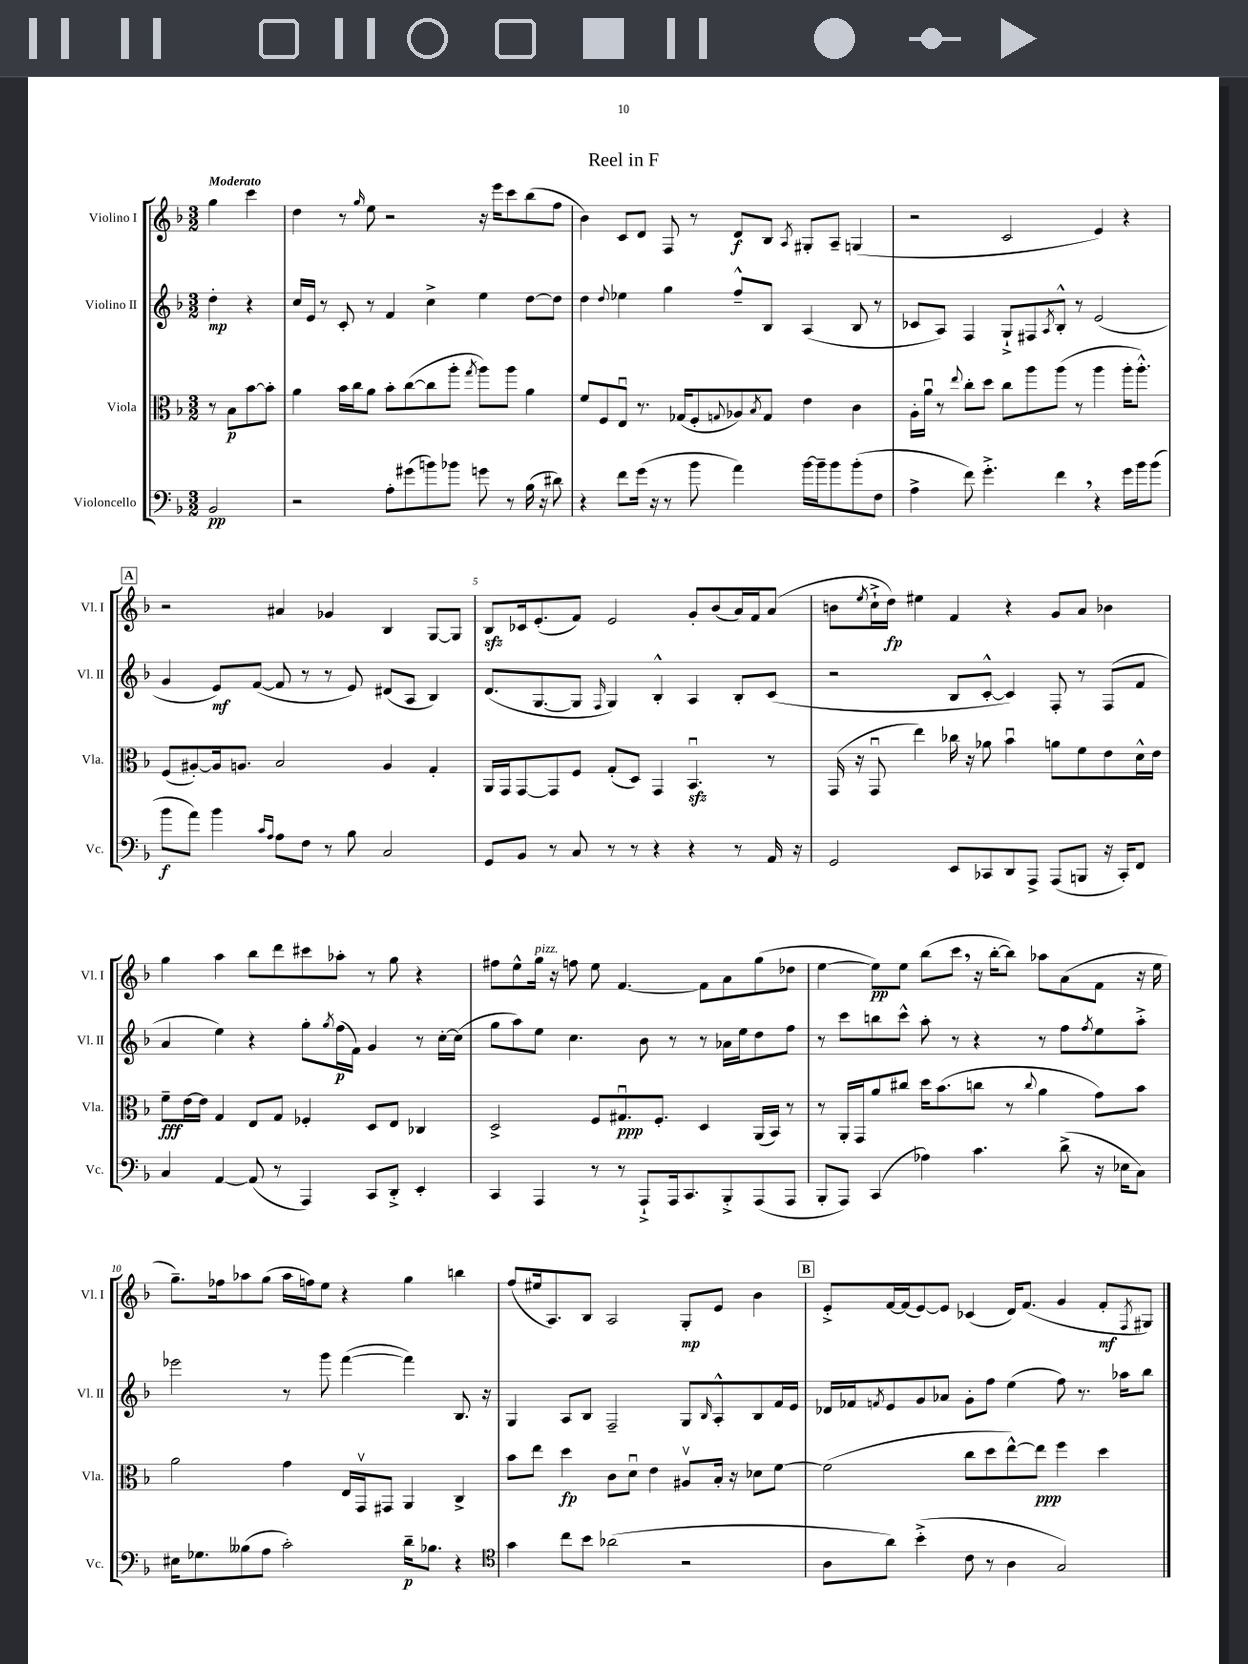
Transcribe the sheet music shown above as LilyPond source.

\header { title = "Reel in F" }
<<
\new StaffGroup <<
\new Staff = "s0" \with { instrumentName = "Violino I" shortInstrumentName = "Vl. I" } {
    \clef treble \key f \major \numericTimeSignature \time 3/2 \partial 2 \tempo "Moderato"
    g''4 c'''4 |
    d''4 r8 \grace { g''16 } e''8 r2 r16 e'''16 c'''8 bes''8( f''8 |
    bes'4) c'8 d'8 f8 r8 d'8\f bes8 \acciaccatura { a8 } gis8-. a8-- g4( |
    r2 c'2 e'4) r4 |
    \mark \markup { \box "A" } r2 ais'4 ges'4 bes4 g8~ g8 |
    bes8\sfz ces'16 e'8.-.( f'8) e'2 g'8-. bes'8( a'16) f'16 a'8( |
    b'8 \acciaccatura { e''8 } c''16-!-> d''16\fp) eis''4 f'4 r4 g'8 a'8 bes'4 |
    g''4 a''4 bes''8 d'''8 cis'''8 aes''8-. r8 g''8 r4 |
    fis''8 e''8-^ g''16^\markup { \italic "pizz." } r16 f''8 e''8 f'4.~ f'8 a'8 g''8( des''8 |
    e''4~ e''8\pp) e''8 bes''8( c'''8 \breathe r16 bes''16~-. bes''8) aes''8 a'8( f'8 r16 e''16 |
    g''8.--) fes''16 aes''8 g''8( aes''16 f''16) e''8 r4 g''4 b''4 |
    f''8( eis''16 a8.) bes8 a2 g8-.\mp e'8 bes'4 |
    \mark \markup { \box "B" } e'8-.-> f'16~ f'16( e'8~) e'8 ces'4( d'16) f'8.( g'4 f'8-.\mf \acciaccatura { f8 } gis8) \bar "|." |
}
\new Staff = "s1" \with { instrumentName = "Violino II" shortInstrumentName = "Vl. II" } {
    \clef treble \key f \major \numericTimeSignature \time 3/2 \partial 2
    d''4-.\mp r4 |
    c''16 e'16 r8 c'8-. r8 f'4 c''4-> e''4 d''8~ d''8 |
    d''4 \appoggiatura { d''8 } ees''4 g''4 f''8---^ bes8 a4( bes8 r8 |
    ces'8 a8) f4 g8-!-> fis8 \acciaccatura { a8 } bes8-.-^ r8 e'2( |
    \mark \markup { \box "A" } g'4 e'8\mf) f'8~( f'8 r8 r8 e'8) dis'8( a8 bes4) |
    d'8.( g8.~ g8 \grace { f16 } g4) bes4-.-^ a4 bes8-. c'8( |
    r2 bes8 c'8~-.-^ c'4) f8-. r8 f8( f'8 |
    a'4 e''4) r4 g''8-. \acciaccatura { g''8 } f''16\p( f'16) g'4 r8 c''16~-. c''16( |
    g''8 a''8) e''8 c''4. bes'8 r8 r8 aes'16 e''16 d''8 f''8 |
    r8 c'''8 b''8 c'''8-^ a''8-. r8 r4 r8 f''8 \acciaccatura { f''8 } e''8 a''8-.-> |
    ees'''2 r8 g'''8 f'''4~( f'''4) bes8. r16 |
    g4 a8 bes8 f2-- g8 \grace { bes16 } a8-.-^ bes8 f'16 e'16 |
    \mark \markup { \box "B" } des'16 fes'16 \acciaccatura { f'8 } e'8 g'8 aes'8 g'8-. f''8 e''4( f''8) r8. aes''16 bes''8 \bar "|." |
}
\new Staff = "s2" \with { instrumentName = "Viola" shortInstrumentName = "Vla." } {
    \clef alto \key f \major \numericTimeSignature \time 3/2 \partial 2
    r8 bes8\p bes'8~ bes'8-. |
    a'4 bes'16 c''16 a'8 bes'8-. c''8~( c''8 a''8-. \acciaccatura { g''8 } a''8) a''8 a'4 |
    f'8 f8 e8\downbow r8. ges16( f8-. \appoggiatura { g8 } aes8) \acciaccatura { bes8 } g8 e'4 c'4 |
    a16-. a'16\downbow r8 \appoggiatura { e''8 } c''8-. d''8 c''8 a''8 a''8( r8 a''4 a''16-. a''8.-.-^) |
    \mark \markup { \box "A" } f8( ais8~-.) ais16 a8. bes2 a4 g4-. |
    a,16 g,16 g,8~ g,8 f8 g8-.( d8) g,4 bes,4.\downbow\sfz r8 |
    g,16( r16 g,8\downbow e''4) ces''16 r16 aes'8 bes'4\downbow a'8 f'8 e'8 d'16-^ e'16 |
    f'8--\fff e'16~ e'16 g4 e8 g8 fes4-. d8 e8 ces4 |
    d2-> f8 gis8.\downbow\ppp f8.-. d4 a,16( bes,16) r8 |
    r8 a,16-. g,16 a'8 cis''8 d''16 bes'8.( c''8 r8 \appoggiatura { c''8 } a'4 g'8) bes'8 |
    a'2 g'4 e16 g,16\upbow gis,8 a,4 c4-> |
    bes'8 e''8 d''4\fp c'8 d'8\downbow e'4 ais8\upbow bes16-. r16 des'8 f'8~ |
    \mark \markup { \box "B" } f'2( c''8 d''8 e''8~-^) e''8\ppp f''4 d''4 \bar "|." |
}
\new Staff = "s3" \with { instrumentName = "Violoncello" shortInstrumentName = "Vc." } {
    \clef bass \key f \major \numericTimeSignature \time 3/2 \partial 2
    bes,2\pp |
    r2 a8-. gis'8( b'8) bes'8 g'8 r8 bes16( r16 dis'8) |
    r4 f'8 g'16( r16 r8 bes'8 a'4) bes'16~ bes'16-- bes'8 bes'8-.( f8 |
    a4-> f'8) g'4.-.-> f'4 \breathe r4 g'16 bes'16 bes'8( |
    \mark \markup { \box "A" } bes'8\f a'8) bes'4 \grace { c'16 a16 } a8 f8 r8 bes8 c2 |
    g,8 bes,8 r8 c8 r8 r8 r4 r4 r8 a,16 r16 |
    g,2 e,8 ces,8 d,8 a,,8-> a,,8( b,,8 r16 ces,16-.) f,8 |
    c4 a,4~ a,8( r8 a,,4) c,8 d,8-.-> e,4-. |
    c,4 a,,4 r8 r8 a,,8-!-> a,,16 c,8. bes,,8-.-> a,,8( a,,8 |
    bes,,8-. a,,8) c,4( aes4) c'4. d'8->( r16 ees16 c8) |
    eis16 ges8. beses8( a8 c'2-.) d'16--\p bes8. r4 |
    \clef tenor g'4 c''8 bes'8 aes'2( r2 |
    \mark \markup { \box "B" } a8 a'8) bes'4-.->( c'8 r8 a4 g2) \bar "|." |
}
>>
>>
\layout { \context { \Score \override BarNumber.break-visibility = ##(#f #t #t) barNumberVisibility = #(every-nth-bar-number-visible 5) } }
